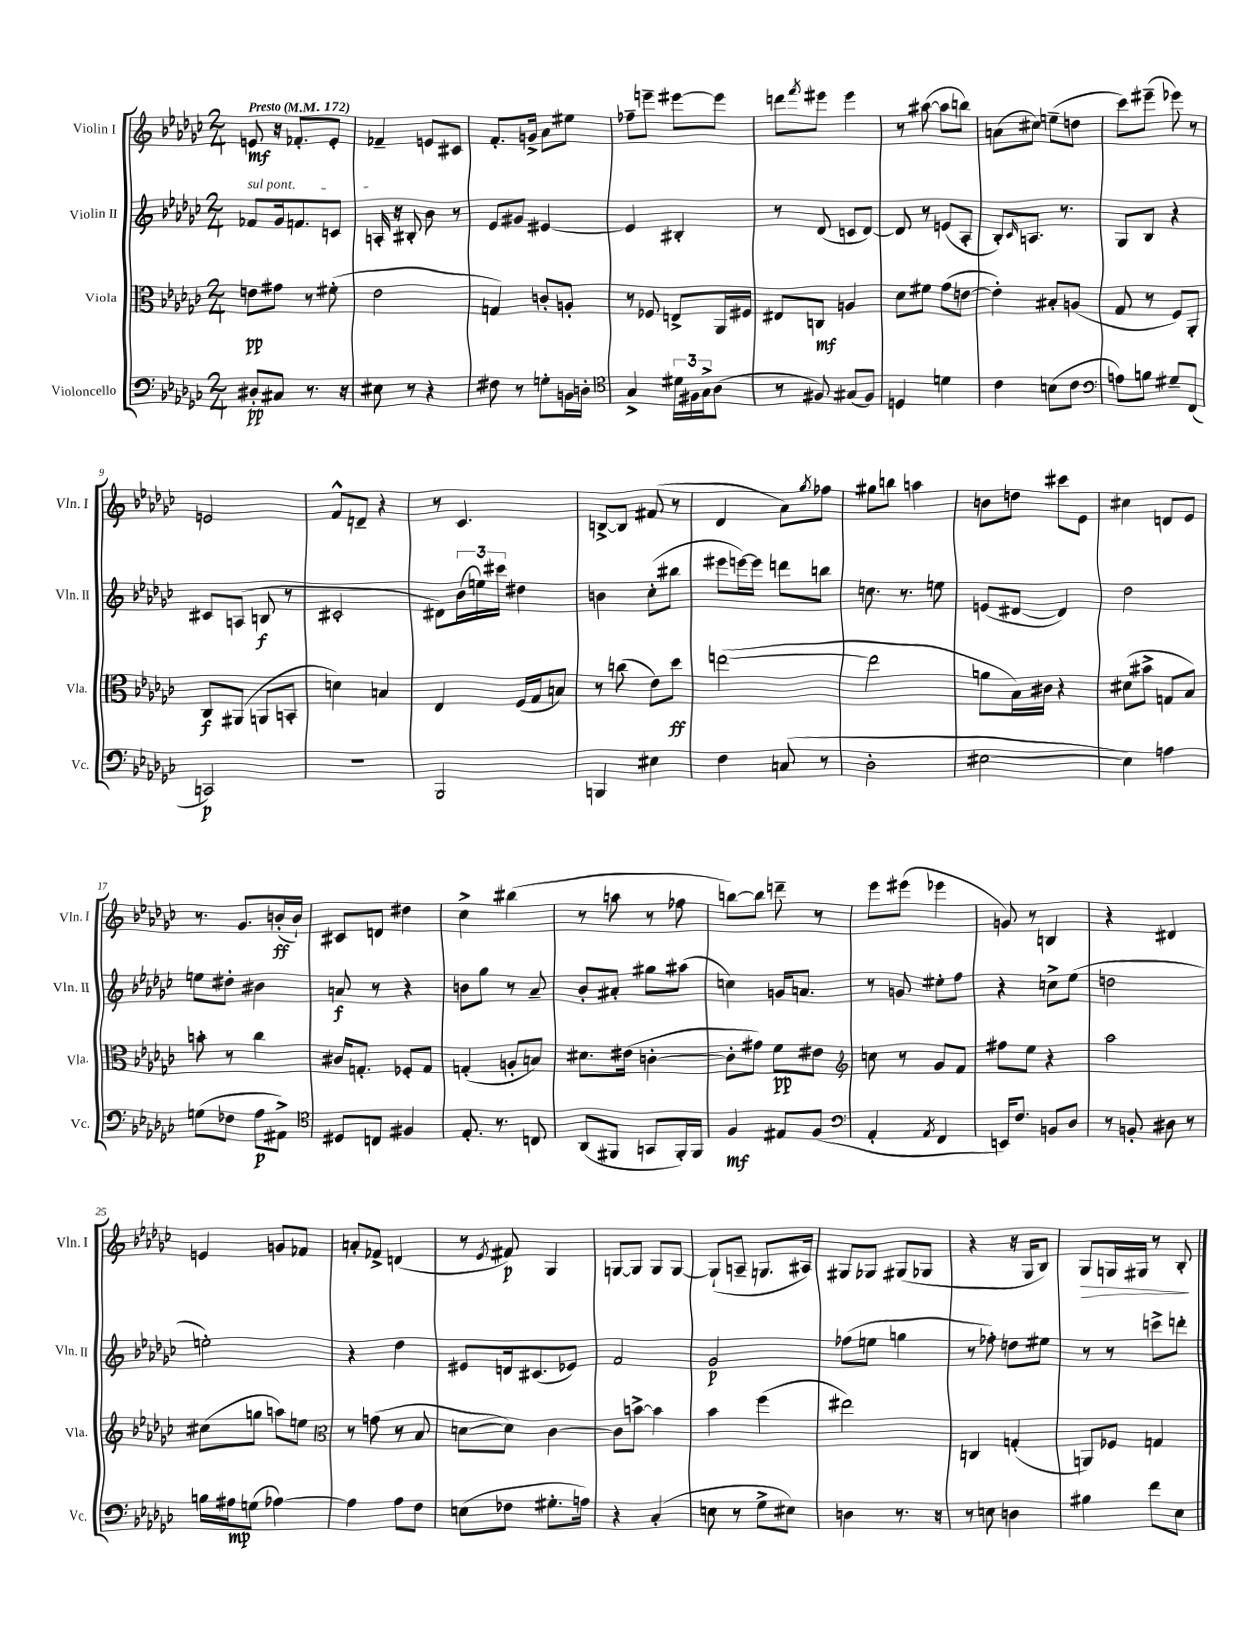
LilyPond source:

<<
\new StaffGroup <<
\new Staff = "s0" \with { instrumentName = "Violin I" shortInstrumentName = "Vln. I" } {
    \clef treble \key ges \major \numericTimeSignature \time 2/4 \tempo "Presto" 4 = 172
    e'8\mf r16 fes'8.-. e'8-. |
    fes'4-- e'8 cis'8 |
    f'8.-. g'16-> aes'8 eis''8 |
    fes''8-- e'''8-- eis'''8~ eis'''8 |
    d'''8 \acciaccatura { f'''8 } eis'''8 eis'''4 |
    r8 ais''8~( ais''8 b''8) |
    a'8( cis''8) e''8--( d''8 |
    ces'''8) eis'''8--( ees'''8) r8 |
    e'2 |
    f'8-^ d'8-- r4 |
    r8 ces'4. |
    b8~-> b8 fis'8( r8 |
    des'4 aes'8) \acciaccatura { ges''8 } fes''8 |
    gis''8 b''8 a''4 |
    b'8 d''8 cis'''8 ees'8 |
    cis''4 d'8 ees'8 |
    r8. ges'8. b'16-.\ff( b'16-!) |
    cis'8 d'8 dis''4 |
    ces''4-> bis''4( |
    r8 a''8 r8 fes''8 |
    b''8~) b''8 d'''8-- r8 |
    ees'''8 eis'''8( ees'''4 |
    g'8) r8 b4 |
    r4 dis'4 |
    e'4 g'8 fes'8 |
    a'8-. fes'8-> d'4( |
    r8 \acciaccatura { ees'8 } fis'8\p) ges4 |
    g8~ g8 g8 g8~ |
    g8-!( a8-- g8. ais16) |
    gis8 ges8 gis8( ges8 |
    r4 r16 ges16 bes8) |
    ges8\> g16 gis16 r8 bes8-.\! \bar "|." |
}
\new Staff = "s1" \with { instrumentName = "Violin II" shortInstrumentName = "Vln. II" } {
    \clef treble \key ges \major \numericTimeSignature \time 2/4
    \once \override TextSpanner.bound-details.left.text = \markup { \italic "sul pont." } fes'8\startTextSpan ges'16 f'8. c'8 |
    a16-.\stopTextSpan r16 bis8-. bes'8 r8 |
    ees'8 gis'8 eis'4~ |
    eis'4 bis4-. |
    r8 des'8( c'8 des'8~) |
    des'8 r8 e'8( aes8-. |
    bes8-.) \grace { ces'16 } a8. r8. |
    ges8 bes8 r4 |
    cis'8 a8( b8\f r8 |
    cis'2-. |
    dis'8) \tuplet 3/2 { bes'16( e''16) cis'''16 } dis''4 |
    b'4 ces''8-.( bis''8 |
    eis'''8 e'''16~) e'''16 d'''8 b''8 |
    c''8. r8. e''8 |
    e'8( dis'8~ dis'4) |
    des''2 |
    e''8 dis''8-. bis'4 |
    a'8\f r8 r4 |
    b'8 ges''8 r8 aes'8-- |
    bes'8-. ais'8-. gis''8 ais''8( |
    c''4) g'16 a'8. |
    r8 g'8 eis''8-. f''8 |
    r4 c''8-> ees''8( |
    d''2 |
    e''2-.) |
    r4 des''4 |
    eis'8 d'16 cis'8.( ees'8) |
    f'2 |
    ges'2\p |
    fes''8( e''8 g''4 |
    r8 fes''8-.) d''8 eis''8 |
    r8 r8 c'''8-> d'''8-. \bar "|." |
}
\new Staff = "s2" \with { instrumentName = "Viola" shortInstrumentName = "Vla." } {
    \clef alto \key ges \major \numericTimeSignature \time 2/4
    e'8\pp gis'8 r8 fis'8-.( |
    ees'2 |
    g4) c'8-. a8-. |
    r8 fes8 e8-> aes,16 fis16 |
    eis8 c8\mf a4 |
    des'8 fis'8 ges'8( e'8~ |
    e'4-.) bis8-. a8( |
    ges8 r8 f8) aes,8-. |
    ces8\f ais,8( a,8 b,8-. |
    d'4) b4 |
    ees4 f16( ges16 b8) |
    r8 c''8( ees'8) des''8\ff |
    e''2~( |
    e''2 |
    a'8 bes16) cis'16 r4 |
    dis'8( bis'8-> g8 bes8) |
    b'8-. r8 ces''4 |
    cis'16 g8.-. fes8-. g8 |
    g4-.( a8-. b8) |
    dis'8. eis'16( c'4~-. |
    c'8-. gis'8) f'8\pp eis'8 |
    \clef treble c''8 r8 ges'8 f'8 |
    fis''8 ees''8 r4 |
    aes''2 |
    cis''8( g''8 a''8) e''8 |
    \clef alto r8 g'8( r8 bes8 |
    d'8~ d'8) ces'4~ |
    ces'8 b'8~-> b'4 |
    bes'4 f''4( |
    eis''2) |
    c4 g4-.( |
    a,8) fes8 g4 \bar "|." |
}
\new Staff = "s3" \with { instrumentName = "Violoncello" shortInstrumentName = "Vc." } {
    \clef bass \key ges \major \numericTimeSignature \time 2/4
    dis8-.\pp cis8 r8. r16 |
    eis8 r8 r4 |
    fis8 r8 g8-. b,16 d16-. |
    \clef tenor ges4-> \tuplet 3/2 { dis'16 fis16 ges16-> } aes8( |
    r8 fis8) gis8( fis8) |
    d4 d'4 |
    ces'4 b8( ces'8 |
    \clef bass a8) b8 gis8-- f,8( |
    c,2\p) |
    R2 |
    bes,,2 |
    b,,4 eis4 |
    f4 c8( r8 |
    des2-. |
    eis2~ |
    eis4) a4 |
    g8( fes8 aes8\p ais,8->) |
    \clef tenor dis8 c8 fis4 |
    ees8.-. r8. c8 |
    aes,8( fis,8 g,8 fis,16-.) fis,16 |
    f4\mf eis8 f8( |
    \clef bass aes,4-. \acciaccatura { aes,8 } f,4 |
    e,16) f8. b,8 des8 |
    r8 b,8-. dis8 r8 |
    b16 ais16\mp g8( aes4~) |
    aes4 aes8 f8 |
    e8( fes8 gis8.-. a16) |
    r4 ces4-.( |
    e8 r8 ges8-> eis8) |
    d4 r8. r16 |
    r8 e8 d4 |
    bis4 f'8 ees8 \bar "|." |
}
>>
>>
